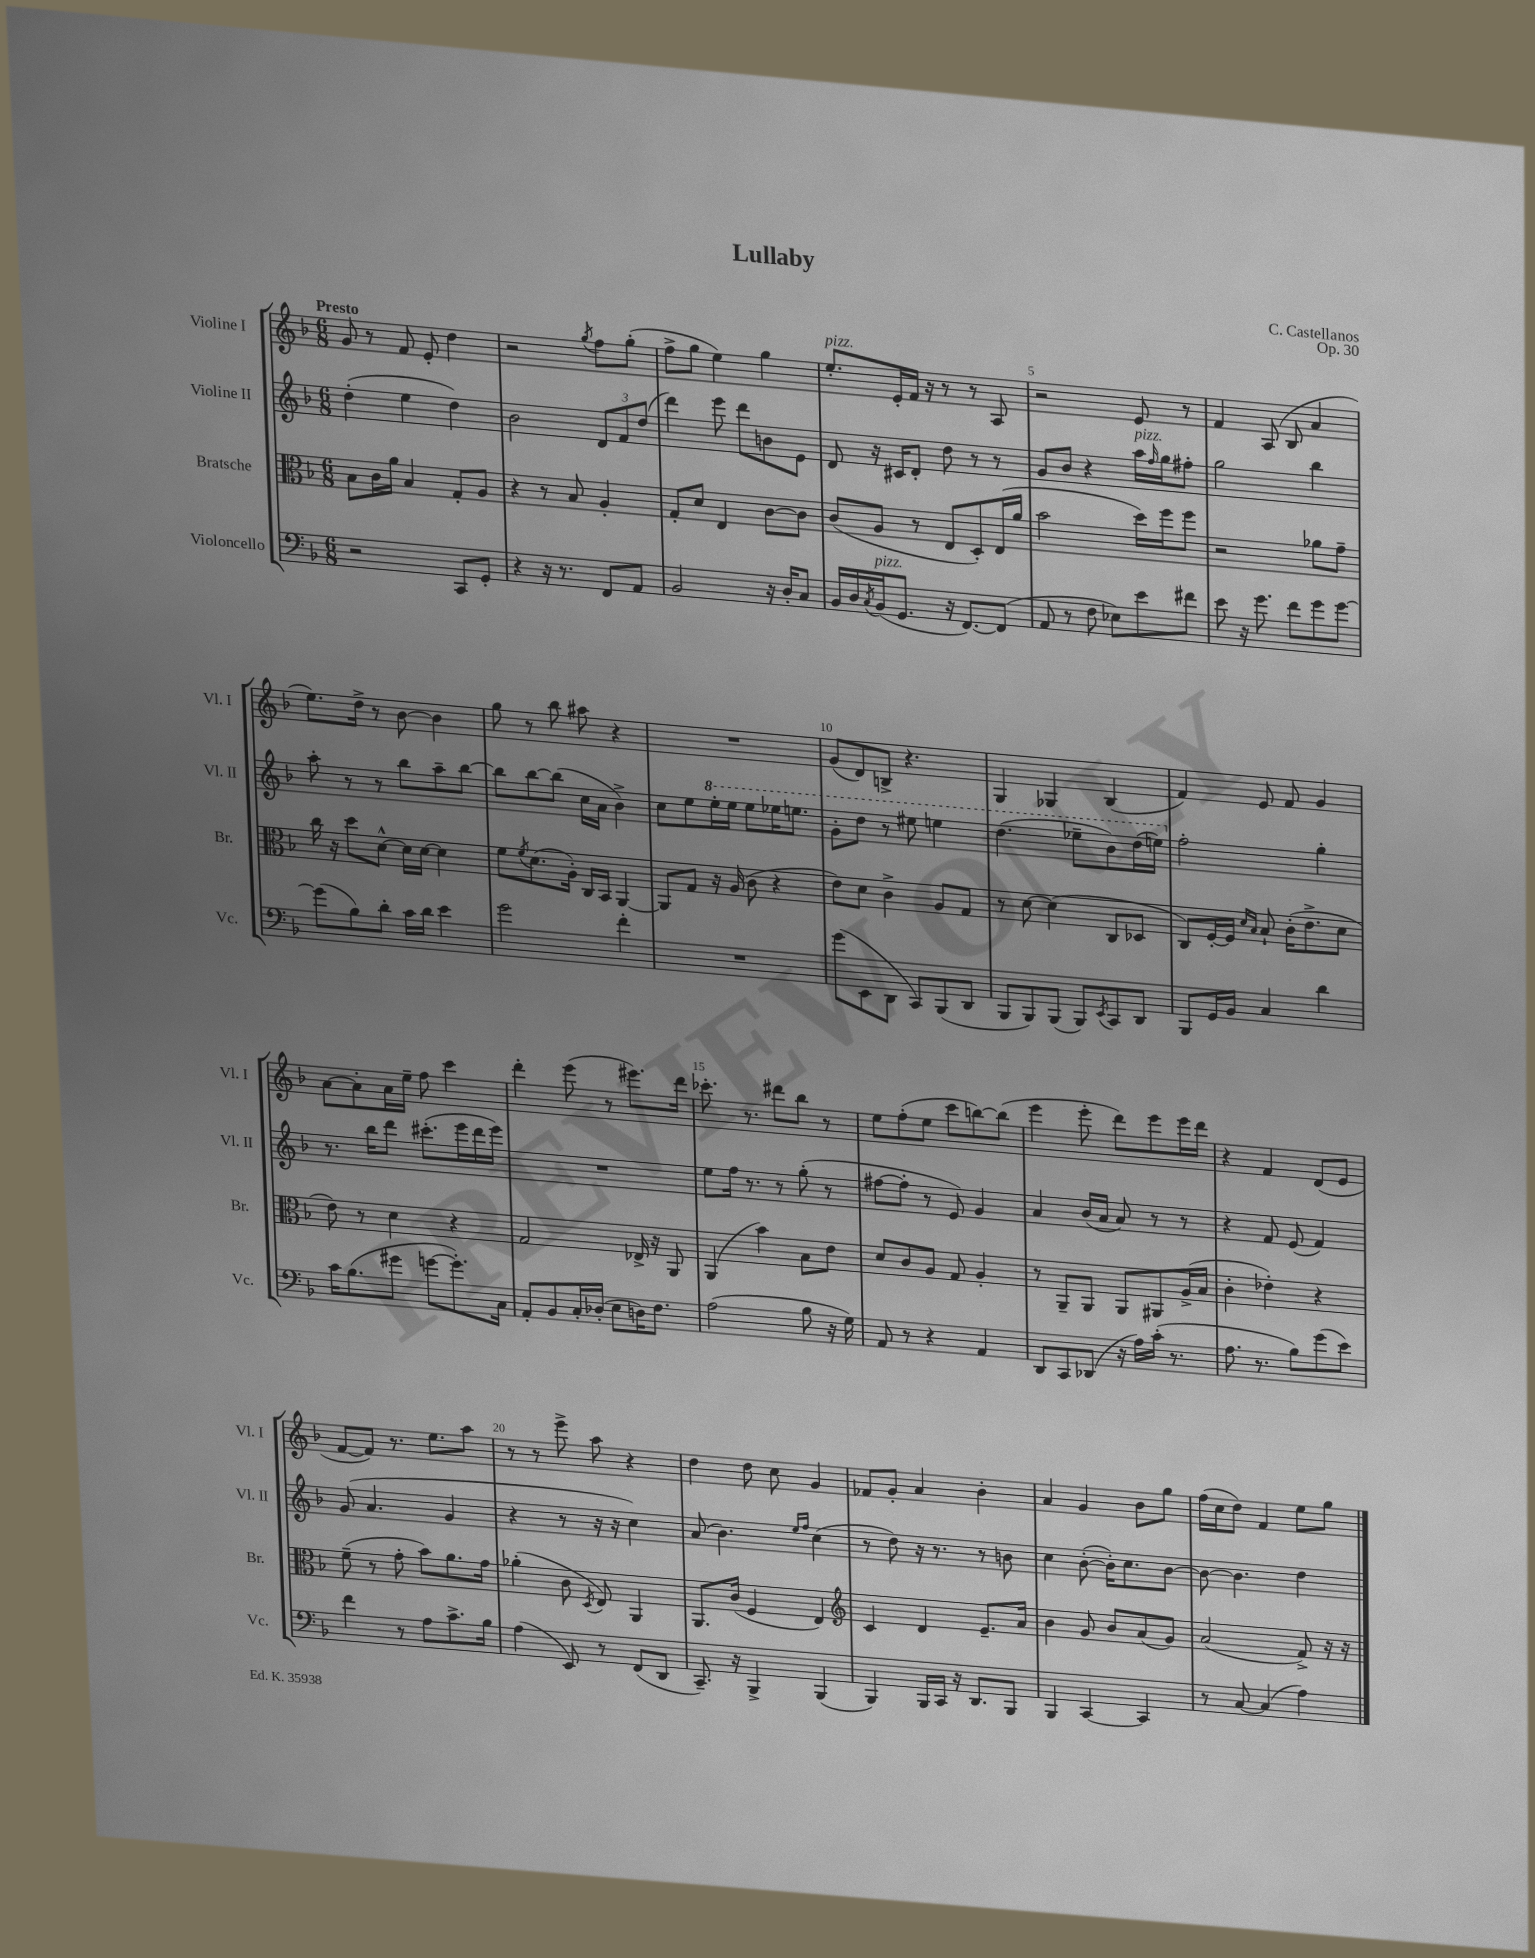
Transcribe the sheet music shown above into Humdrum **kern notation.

**kern	**kern	**kern	**kern
*staff4	*staff3	*staff2	*staff1
*clefF4	*clefC3	*clefG2	*clefG2
*k[b-]	*k[b-]	*k[b-]	*k[b-]
*M6/8	*M6/8	*M6/8	*M6/8
2r	8B-	(4dd'	8g
.	16c	.	8r
.	16a	.	.
.	4B-	4ee	8f
.	.	.	8e'
8CC	8G'	4dd)	4dd
8GG'	8A	.	.
=	=	=	=
4r	4r	2b-	2r
16r	8r	.	.
8.r	.	.	.
.	8B-	.	.
.	.	.	8qgg
8FF	4A'	12d	8ff
.	.	12f	.
8AA	.	.	(8gg'
.	.	(12dd	.
=	=	=	=
2BB-	8G'	4ddd)	8ff^
.	8d	.	8gg
.	4E	8eee	4ee)
.	.	8ddd	.
16r	[8c	8b	4gg
16D'	.	.	.
8C	8c]	8e	.
=	=	=	=
16BB-	(8c	8d	8.ee'
16D	.	.	.
8qC	.	.	.
(16BB-	8A	16r	.
8.GG	.	16c#	16e'
.	8r	8d'	16f
.	.	.	16r
16r	8E	8dd	8r
[8.FF)	.	.	.
.	8D')	8r	8r
(8FF]	(16E	8r	8A
.	16a	.	.
=	=	=	=
8AA	2b-	8g	2r
8r	.	8b-	.
8F	.	4r	.
8E-)	.	.	.
8e	16dd)	16aa	8e
.	.	16qqff	.
.	16ff	16gg	.
8f#	8ff	8ff#'	8r
=	=	=	=
8e	2r	2gg	4f
16r	.	.	.
8.g	.	.	.
.	.	.	(8A
8f	.	.	8B-
8g	8a-	4bb-	4a
[8g	8g~	.	.
=	=	=	=
(8g]	16cc	8aa'	8.ee)
.	16r	.	.
8B-)	8dd	8r	.
.	.	.	16dd^
8d'	[8d^^	8r	8r
16c	16d]	8bb-	[8b-
16d	[16d	.	.
4e	4d]	8aa~	4b-]
.	.	[8bb-	.
=	=	=	=
2g	8f	8bb-]	8gg
.	8qf	.	.
.	(8.d	[8bb-	8r
.	.	(8bb-]	8bb-
.	16A')	.	.
.	16C	16cc	8aa#
.	16BB-	16a	.
4f'	[4AA	4b-^)	4r
=	=	=	=
2.r	8AA]	8cc	2.r
.	8G	8ee	.
.	16r	16eee'	.
.	(16A	16eee	.
.	8c	8eee	.
.	4r	16eee-	.
.	.	8.eee	.
=	=	=	=
(8g	8e)	8gg'	(8g
8EE	8d	8ddd	8d)
8DD	4c^	8r	8B^
8CC)	.	8eee#	4.r
(8BBB-	8A	4eee	.
8DD	8G	.	.
=	=	=	=
8BBB-	8r	(4.ddd	4G
8BBB-)	[8d	.	.
(8BBB-	(4d]	.	4G-
8BBB-)	.	8eee-~	.
8qEE	.	.	.
8CC	8C	8bb-)	(4B-
8DD	8D-	(16ddd	.
.	.	16eee)	.
=	=	=	=
8BBB-	8C)	2ff'	4f)
16GG	[16F'	.	.
16BB-	16F]	.	.
.	16qqd	.	.
.	16qqB-	.	.
4C	8B-`	.	8e
.	(16c'	.	8f
.	8.e^	.	.
4d	.	4gg'	4g
.	8d	.	.
=	=	=	=
16c	8e)	8.r	[8a
(8.B-	.	.	.
.	8r	.	8a']
.	.	16bb-	.
8g#	4d	8ddd	16a
.	.	.	16ee~
[8g	.	(8.ccc#'	8ff
8.g'])	4r	.	4ccc
.	.	16eee	.
.	.	16ddd	.
16C	.	16eee)	.
=	=	=	=
8AA'	2G	2.r	4ddd'
8BB-	.	.	.
16C'	.	.	(8eee
(16D-'	.	.	.
8E	.	.	8r
16D)	16E-^	.	8.eee#)
8.F	16r	.	.
.	8AA	.	.
.	.	.	16ddd
=	=	=	=
(2A	(4AA	8ee	8.ccc-'
.	.	16ff	.
.	.	8.r	8.r
.	4b-)	.	.
.	.	8r	8ddd#
8B-	8B-	(8gg'	8bb-
16r	8e	8r	8r
16G)	.	.	.
=	=	=	=
8AA	8d	[8ff#	8ee
8r	8c	8ff#']	(8ff'
4r	8A	8r	8ee
.	8G	8e)	8ccc
4AA	4A'	4g	[8bb)
.	.	.	(8bb]
=	=	=	=
8DD	8r	4a	4eee
8CC	8AA~	.	.
(8DD-	8AA	(16b-	8eee'
.	.	16a	.
16r	8AA	8a)	8ddd)
16A)	.	.	.
(16c'	8AA#	8r	8eee
8.r	.	.	.
.	(16A^	8r	16eee
.	16B-	.	16ddd
=	=	=	=
8.A	4c'	4r	4r
8.r	.	.	.
.	4e-')	8f	4f
8B-)	.	(8e	.
(8g	4r	4f)	(8d
8e)	.	.	8e
=	=	=	=
4f	(8f~	(8g	[8f
.	8r	4.a	8f])
8r	8g'	.	8.r
8A	8b-)	.	.
.	.	.	8.ee
8.c^	8.a	4g	.
.	.	.	8aa
16B-	16g	.	.
=	=	=	=
(4A	(4a-'	4r	8r
.	.	.	8r
8EE)	8c	8r	8eee^
.	8qD	.	.
8r	8E)	16r	8aa
.	.	16r	.
(8FF	4AA	4cc)	4r
8DD	.	.	.
=	=	=	=
8.CC~)	8.AA	(8a	4dd
.	.	4.b-)	.
16r	(16c	.	.
4BBB-^	4F	.	8dd
.	.	.	8cc
.	.	16qqee	.
.	.	16qqff	.
(4BBB-	4E)	(4cc	4g
=	=	=	=
*	*clefG2	*	*
4BBB-)	4c	8r	8f-
.	.	8dd)	8g'
16BBB-	4d	16r	4a
16CC	.	8.r	.
16r	.	.	.
8.DD	.	.	.
.	8.e~	8r	4b-'
8BBB-	.	8b	.
.	16a	.	.
=	=	=	=
4BBB-	4b-	4cc	4a
[4CC	8g	([8b-'	4g
.	8b-	16b-'])	.
.	.	8.cc	.
4CC]	(8a	.	8b-
.	8g)	[8b-	8gg
=	=	=	=
8r	(2a	8b-_	(16ff
.	.	.	16cc
[8C	.	4.b-]	8dd)
(4C]	.	.	4f
4A)	8f^)	4dd	8ee
.	16r	.	8gg
.	16r	.	.
==	==	==	==
*-	*-	*-	*-
